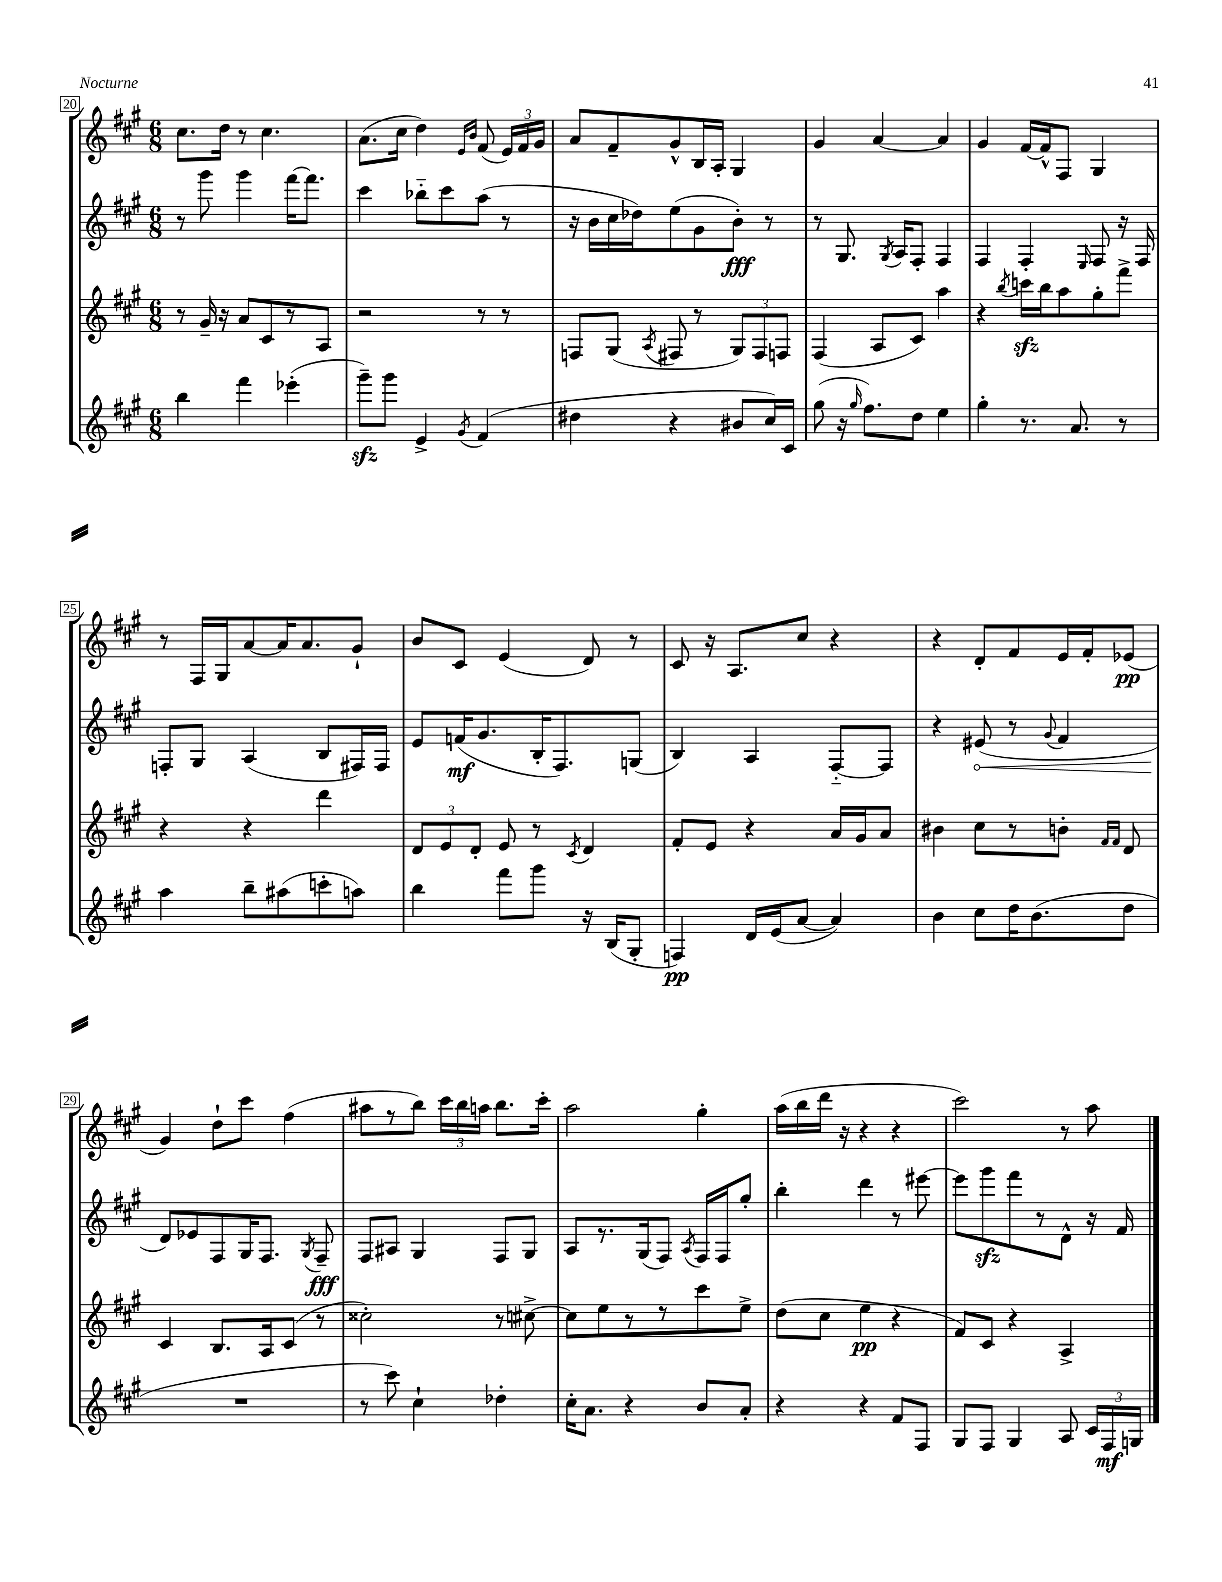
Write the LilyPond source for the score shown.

<<
\new StaffGroup <<
\new Staff = "s0" {
    \clef treble \key a \major \numericTimeSignature \time 6/8
    \autoBeamOff cis''8.[ d''16] r8 cis''4. |
    a'8.[( cis''16] d''4) \grace { e'16[ b'16] } fis'8( \tuplet 3/2 { e'16[) fis'16 gis'16] } |
    a'8[ fis'8-- gis'8-^ b16 a16]-. gis4 |
    gis'4 a'4~ a'4 |
    gis'4 fis'16[~ fis'16-^ fis8] gis4 |
    r8 fis16[ gis16 a'8~ a'16 a'8. gis'8]-! |
    b'8[ cis'8] e'4( d'8) r8 |
    cis'8 r16 a8.[ cis''8] r4 |
    r4 d'8[-. fis'8 e'16 fis'16-. ees'8]\pp( |
    gis'4) d''8[-! cis'''8] fis''4( |
    ais''8[ r8 b''8]) \tuplet 3/2 { cis'''16[ b''16 a''16] } b''8.[ cis'''16]-. |
    a''2 gis''4-. |
    a''16[( b''16 d'''16] r16 r4 r4 |
    cis'''2) r8 a''8 \bar "|." |
}
\new Staff = "s1" {
    \clef treble \key a \major \numericTimeSignature \time 6/8
    \autoBeamOff r8 gis'''8 gis'''4 fis'''16[~ fis'''8.] |
    cis'''4 bes''8[-_ cis'''8 a''8]( r8 |
    r16 b'16[ cis''16 des''16) e''8( gis'8 b'8]-.\fff) r8 |
    r8 gis8. \acciaccatura { gis8 } a16[ fis8]-. fis4 |
    fis4 fis4-. \grace { e16 } fis8 r16 fis16 |
    f8[-. gis8] a4( b8[ fis16) fis16] |
    e'8[ f'16\mf( gis'8. b16-. fis8.) g8]( |
    b4) a4 fis8[~-_ fis8] |
    r4 \once \override Hairpin.circled-tip = ##t eis'8\<( r8 \appoggiatura { gis'8 } fis'4 |
    d'8[\!) ees'8 fis8 gis16 fis8.] \acciaccatura { gis8 } fis8--\fff |
    fis8[ ais8] gis4 fis8[ gis8] |
    a8[ r8. gis16( fis8]) \acciaccatura { a8 } fis16[ fis16 gis''8]-. |
    b''4-. d'''4 r8 eis'''8~ |
    eis'''8[ gis'''8\sfz fis'''8 r8 d'8]-^ r16 fis'16 \bar "|." |
}
\new Staff = "s2" {
    \clef treble \key a \major \numericTimeSignature \time 6/8
    \autoBeamOff r8 gis'16-- r16 a'8[ cis'8 r8 a8] |
    r2 r8 r8 |
    f8[ gis8]( \acciaccatura { a8 } fis8 r8 \tuplet 3/2 { gis8[) fis8 f8] } |
    fis4( a8[ cis'8]) a''4 |
    r4 \acciaccatura { b''8 } c'''16[\sfz b''16 a''8 gis''8-. fis'''8]-> |
    r4 r4 d'''4 |
    \tuplet 3/2 { d'8[ e'8 d'8]-. } e'8 r8 \acciaccatura { cis'8 } d'4 |
    fis'8[-. e'8] r4 a'16[ gis'16 a'8] |
    bis'4 cis''8[ r8 b'8]-. \grace { fis'16[ fis'16] } d'8 |
    cis'4 b8.[ a16 cis'8]( r8 |
    cisis''2-.) r8 cis''8~-> |
    cis''8[ e''8 r8 r8 cis'''8 e''8]-> |
    d''8[( cis''8] e''4\pp r4 |
    fis'8[) cis'8] r4 a4-> \bar "|." |
}
\new Staff = "s3" {
    \clef treble \key a \major \numericTimeSignature \time 6/8
    \autoBeamOff b''4 fis'''4 ees'''4-.( |
    gis'''8[--\sfz) gis'''8] e'4-> \acciaccatura { gis'8 } fis'4( |
    dis''4 r4 bis'8[ cis''16) cis'16] |
    gis''8( r16 \grace { gis''16 } fis''8.[) d''8] e''4 |
    gis''4-. r8. a'8. r8 |
    a''4 b''8[-- ais''8( c'''8-. a''8]) |
    b''4 fis'''8[ gis'''8] r16 b16[( gis8]-. |
    f4\pp) d'16[ e'16( a'8]~ a'4) |
    b'4 cis''8[ d''16 b'8.( d''8] |
    R2. |
    r8 cis'''8) cis''4-! des''4-. |
    cis''16[-. a'8.] r4 b'8[ a'8]-. |
    r4 r4 fis'8[ fis8] |
    gis8[ fis8] gis4 a8 \tuplet 3/2 { cis'16[ fis16\mf g16] } \bar "|." |
}
>>
>>
\layout { \context { \Score currentBarNumber = #20 \override BarNumber.stencil = #(make-stencil-boxer 0.1 0.3 ly:text-interface::print) } }
